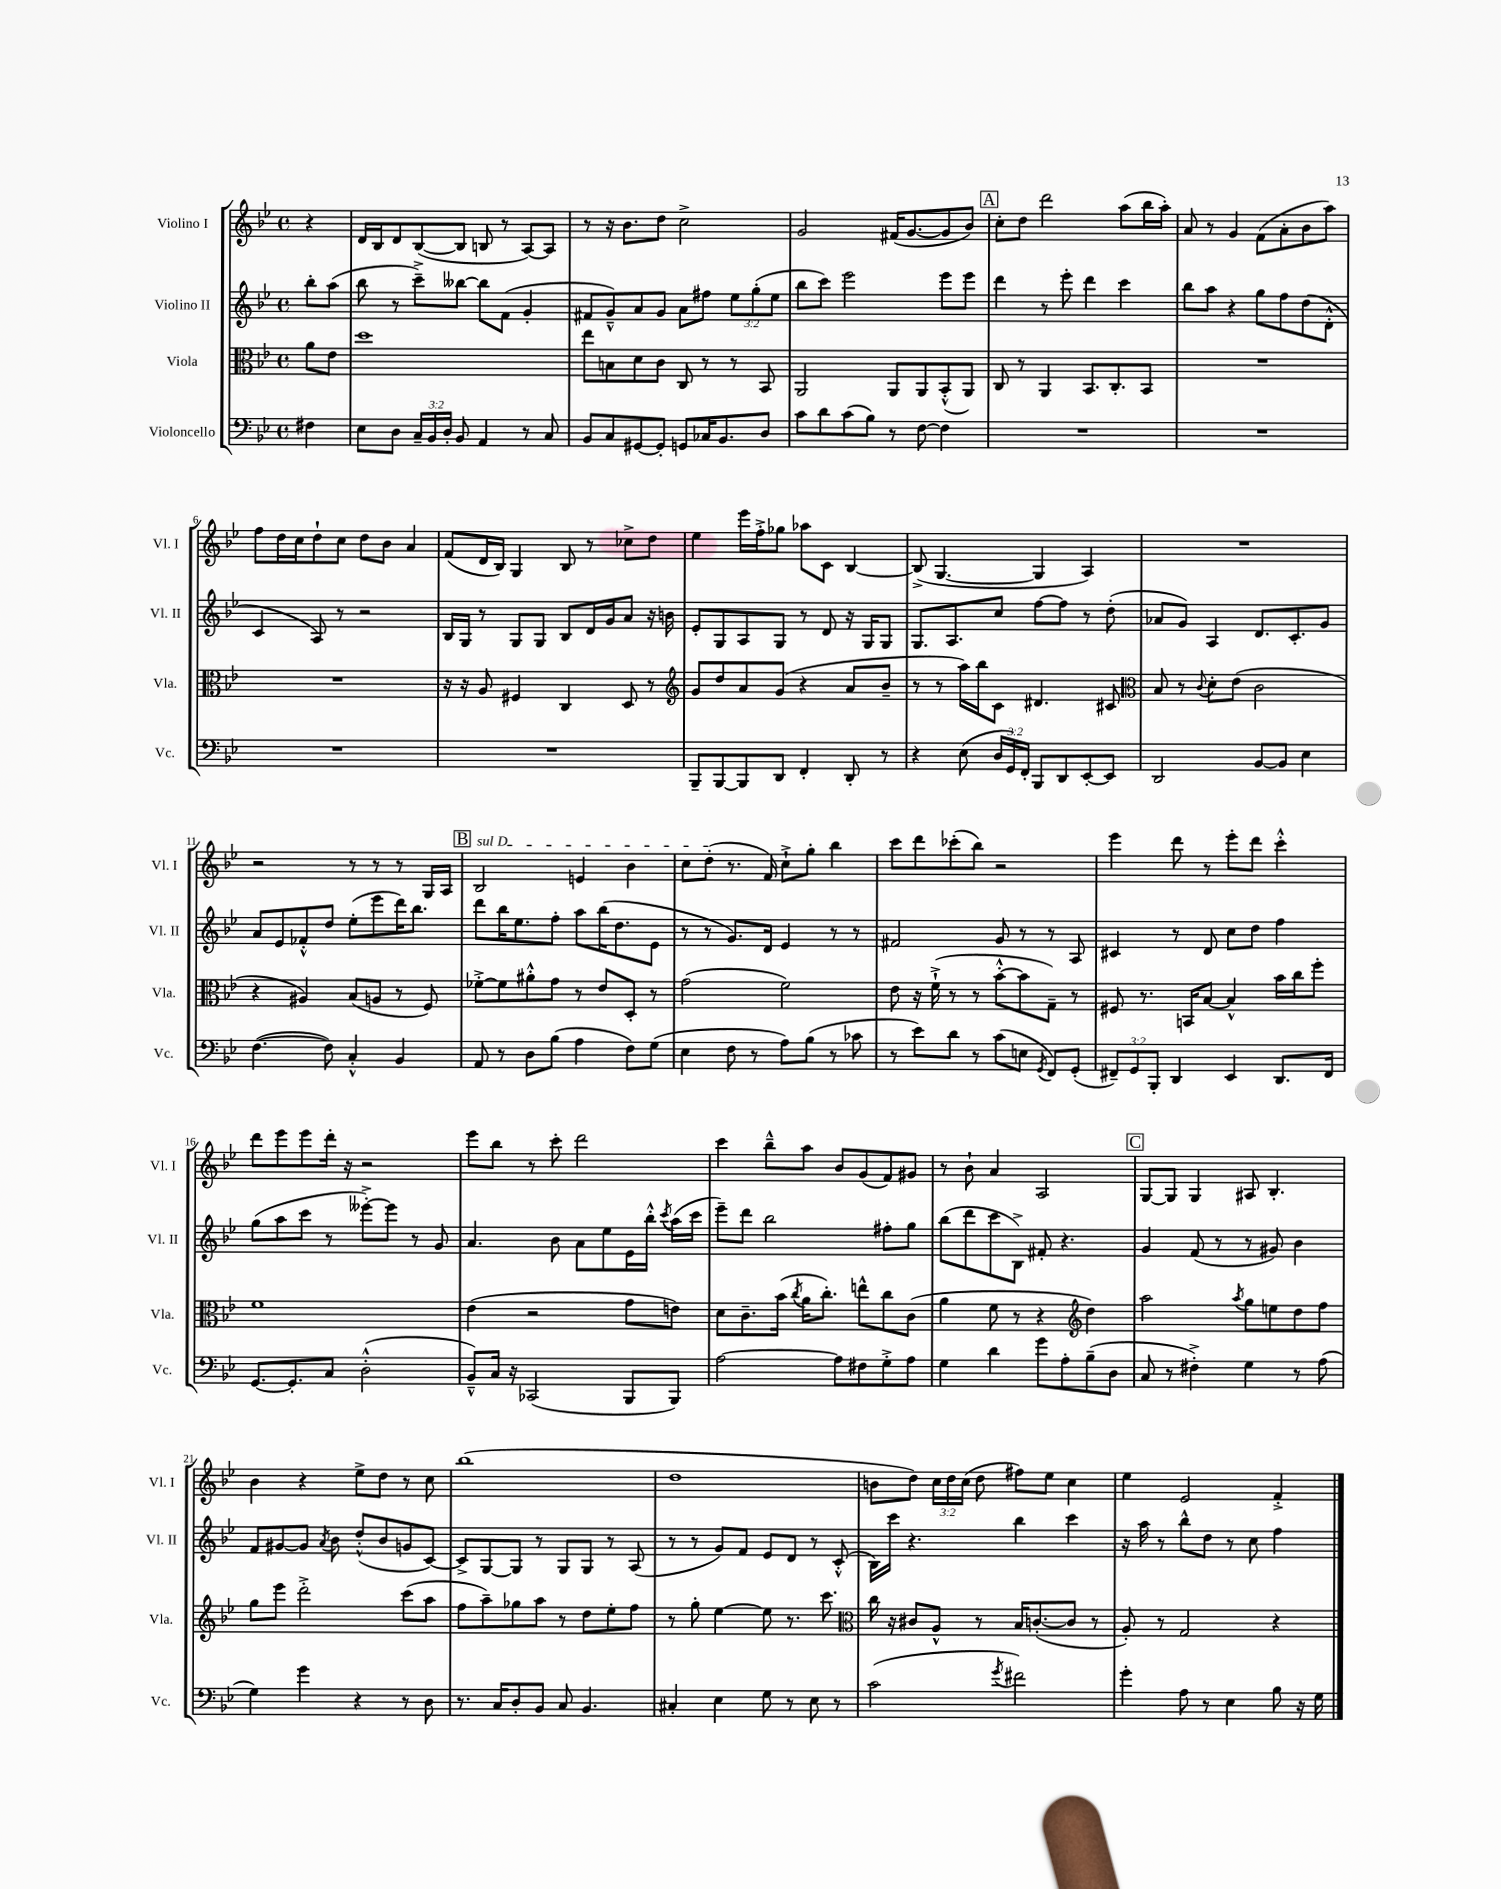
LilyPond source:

<<
\new StaffGroup <<
\new Staff = "s0" \with { instrumentName = "Violino I" shortInstrumentName = "Vl. I" } {
    \clef treble \key bes \major \defaultTimeSignature \time 4/4 \override Staff.TupletNumber.text = #tuplet-number::calc-fraction-text \partial 4
    \autoBeamOff r4 |
    d'16[ bes16 d'8 bes8~( bes8] b8 r8 a8[~) a8] |
    r8 r16 bes'8.[ d''8] c''2-> |
    g'2 fis'16[( g'8.~ g'8 bes'8]) |
    \mark \markup { \box "A" } c''8[-. d''8] d'''2 a''8[( bes''16 a''16]-.) |
    a'8 r8 g'4 f'8[( a'8-. bes'8 a''8]) |
    f''8[ d''16 c''16 d''8-! c''8] d''8[ bes'8] a'4 |
    f'8[( d'16 bes16]) g4 bes8 r8 ces''8[-> d''8] |
    ees''4 ees'''16[ f''16-.-> ges''8] aes''8[ c'8] bes4~ |
    bes8->( g4.~ g4 a4) |
    R1 |
    r2 r8 r8 r8 g16[ a16] |
    \mark \markup { \box "B" } \once \override TextSpanner.bound-details.left.text = \markup { \italic "sul D" } bes2\startTextSpan e'4 bes'4 |
    c''8[ d''8]-.\stopTextSpan( r8. f'16) c''8[-!-> g''8]-. bes''4 |
    c'''8[ d'''8 ces'''8-.( bes''8]) r2 |
    ees'''4 d'''8 r8 ees'''8[-. d'''8] c'''4-.-^ |
    d'''8[ ees'''8 ees'''8 d'''16]-. r16 r2 |
    ees'''8[ bes''8] r8 c'''8-. d'''2 |
    c'''4 bes''8[---^ a''8] bes'8[ g'8( f'8) gis'8] |
    r8 bes'8-! a'4 a2 |
    \mark \markup { \box "C" } g8[~ g8] g4 ais8 bes4.-. |
    bes'4 r4 ees''8[-> d''8] r8 c''8 |
    bes''1( |
    d''1 |
    b'8[ d''8]) \tuplet 3/2 { c''16[ d''16 c''16]( } d''8 fis''8[) ees''8] c''4 |
    ees''4 ees'2 f'4-.-> \bar "|." |
}
\new Staff = "s1" \with { instrumentName = "Violino II" shortInstrumentName = "Vl. II" } {
    \clef treble \key bes \major \defaultTimeSignature \time 4/4 \override Staff.TupletNumber.text = #tuplet-number::calc-fraction-text \partial 4
    \autoBeamOff bes''8[-. a''8]( |
    bes''8 r8 c'''8[--->) beses''8]~ beses''8[ f'8]( g'4-. |
    fis'8[ g'8---^) a'8 g'8] a'8[ fis''8] \tuplet 3/2 { ees''8[ g''8-.( ees''8] } |
    bes''8[ c'''8]) ees'''2 ees'''8[ ees'''8] |
    \mark \markup { \box "A" } d'''4 r8 ees'''8-. d'''4 c'''4 |
    bes''8[ a''8] r4 g''8[ f''8 d''8( d'8]-.-^ |
    c'4 a8) r8 r2 |
    bes16[ g16] r8 g8[ g8] bes8[ d'16 g'16 a'8] r16 b'16 |
    ees'8[-. g8 a8 g8] r8 d'8 r16 g16[ g8] |
    g8.[ a8. c''8] f''8[~ f''8] r8 d''8-.( |
    aes'8[ g'8]) a4 d'8.[ c'8.-. g'8] |
    a'8[ ees'8 fes'8-.-^ d''8] ees''8[-.( ees'''8 d'''16) bes''8.] |
    \mark \markup { \box "B" } d'''8[ bes''16 ees''8. f''8]-. a''8[ bes''16( d''8. ees'8] |
    r8 r8 g'8.[) d'16] ees'4 r8 r8 |
    fis'2 g'8 r8 r8 a8 |
    cis'4 r8 d'8 c''8[ d''8] f''4 |
    g''8[( a''8 c'''8] r8 eeses'''8[~-.->) eeses'''8] r8 g'8 |
    a'4. bes'8 a'8[ ees''8 ees'16 bes''16]-.-^ \acciaccatura { c'''8 } a''16[( c'''16] |
    ees'''8[--) d'''8] bes''2 fis''8[-. g''8] |
    bes''8[( d'''8 c'''8 bes8]->) fis'8-. r4. |
    \mark \markup { \box "C" } g'4 f'8( r8 r8 gis'8) bes'4 |
    f'8[ gis'8~ gis'8] \acciaccatura { a'8 } bes'8 d''8[-.-^( bes'8 g'8 c'8]~) |
    c'8[-> g8~ g8] r8 g8[ g8] r8 a8( |
    r8 r8 g'8[) f'8] ees'8[ d'8] r8 c'8-.-^( |
    bes16[) c'''16] r4. bes''4 c'''4 |
    r16 a''16 r8 bes''8[-^ d''8] r8 c''8 f''4 \bar "|." |
}
\new Staff = "s2" \with { instrumentName = "Viola" shortInstrumentName = "Vla." } {
    \clef alto \key bes \major \defaultTimeSignature \time 4/4 \partial 4
    \autoBeamOff a'8[ ees'8] |
    d''1 |
    ees''8[ b8 d'8 c'8] c8 r8 r8 bes,8 |
    a,2 a,8[ a,8 bes,8-.-^( a,8]) |
    \mark \markup { \box "A" } c8 r8 a,4 bes,8.[ c8.-. bes,8] |
    R1 |
    R1 |
    r16 r16 a8 fis4 c4 d8 r8 |
    \clef treble g'8[ d''8 a'8 g'8]( r4 a'8[ bes'8]-- |
    r8 r8 a''16[) bes''16 c'8] dis'4. cis'8 |
    \clef alto bes8 r8 \appoggiatura { c'8 } d'8[-. ees'8]( c'2 |
    r4 ais4) bes8[( a8] r8 f8) |
    \mark \markup { \box "B" } fes'8[~-.-> fes'8 ais'8-.-^ g'8] r8 ees'8[ d8]-. r8 |
    g'2( f'2) |
    ees'8 r16 f'16-!->( r8 r8 bes'8[~-.-^ bes'8 g8]--) r8 |
    fis8 r8. b,16[ bes8]~ bes4-^ bes'16[ c''16 f''8]-. |
    f'1 |
    ees'4( r2 g'8[ e'8]) |
    d'8[ c'8.-- bes'16]( \acciaccatura { c''8 } a'16[ c''8.]-.) e''8[-^ c''8 c'8]( |
    a'4 f'8 r8 r4 \clef treble d''4) |
    \mark \markup { \box "C" } a''2 \acciaccatura { a''8 } g''8[ e''8 d''8 f''8] |
    g''8[ ees'''8] d'''2-.-> c'''8[( a''8] |
    f''8[ a''8--) ges''8 a''8] r8 d''8[ ees''8-. f''8] |
    r8 g''8-. ees''4~ ees''8 r8. c'''8. |
    \clef alto c''16 r16 cis'8[ a8]-^ r8 bes16[ c'8.~-.( c'8] r8 |
    a8-.) r8 g2 r4 \bar "|." |
}
\new Staff = "s3" \with { instrumentName = "Violoncello" shortInstrumentName = "Vc." } {
    \clef bass \key bes \major \defaultTimeSignature \time 4/4 \override Staff.TupletNumber.text = #tuplet-number::calc-fraction-text \partial 4
    \autoBeamOff fis4 |
    ees8[ d8] \tuplet 3/2 { c16[-- bes,16 d16]-. } bes,8 a,4 r8 c8 |
    bes,8[ c8 gis,8~ gis,8]-. g,8[ ces16 bes,8. d8] |
    c'8[ d'8 c'8( bes8]) r8 f8~ f4 |
    \mark \markup { \box "A" } R1 |
    R1 |
    R1 |
    R1 |
    bes,,8[-- bes,,8~ bes,,8 d,8] f,4-. d,8-. r8 |
    r4 ees8( \tuplet 3/2 { d16[ g,16) f,16]-. } bes,,8[ d,8 ees,8~-. ees,8] |
    d,2 bes,8[~ bes,8] ees4 |
    f4.~( f8) c4-.-^ bes,4 |
    \mark \markup { \box "B" } a,8 r8 d8[ bes8]( a4 f8[) g8]( |
    ees4 f8 r8 a8[) bes8]( r8 ces'8 |
    r8 ees'8[) d'8] r8 c'8[( e8] \acciaccatura { g,8 } f,8[) g,8]-.( |
    \tuplet 3/2 { fis,8[--) g,8 bes,,8]-. } d,4 ees,4 d,8.[ fis,16] |
    g,8.[~ g,8.-. c8] d2-.-^( |
    bes,8[---^) c16] r16 ces,2( bes,,8[ bes,,8]) |
    a2~ a8[ fis8 g8-.-> a8] |
    g4 d'4 g'8[ a8-. bes8--( d8] |
    \mark \markup { \box "C" } c8 r8 fis4-.->) g4 r8 a8( |
    g4) g'4 r4 r8 d8 |
    r8. c16[ d8-. bes,8] c8 bes,4. |
    cis4-. ees4 g8 r8 ees8 r8 |
    c'2( \acciaccatura { g'8 } fis'2) |
    g'4-. a8 r8 ees4 bes8 r16 g16 \bar "|." |
}
>>
>>
